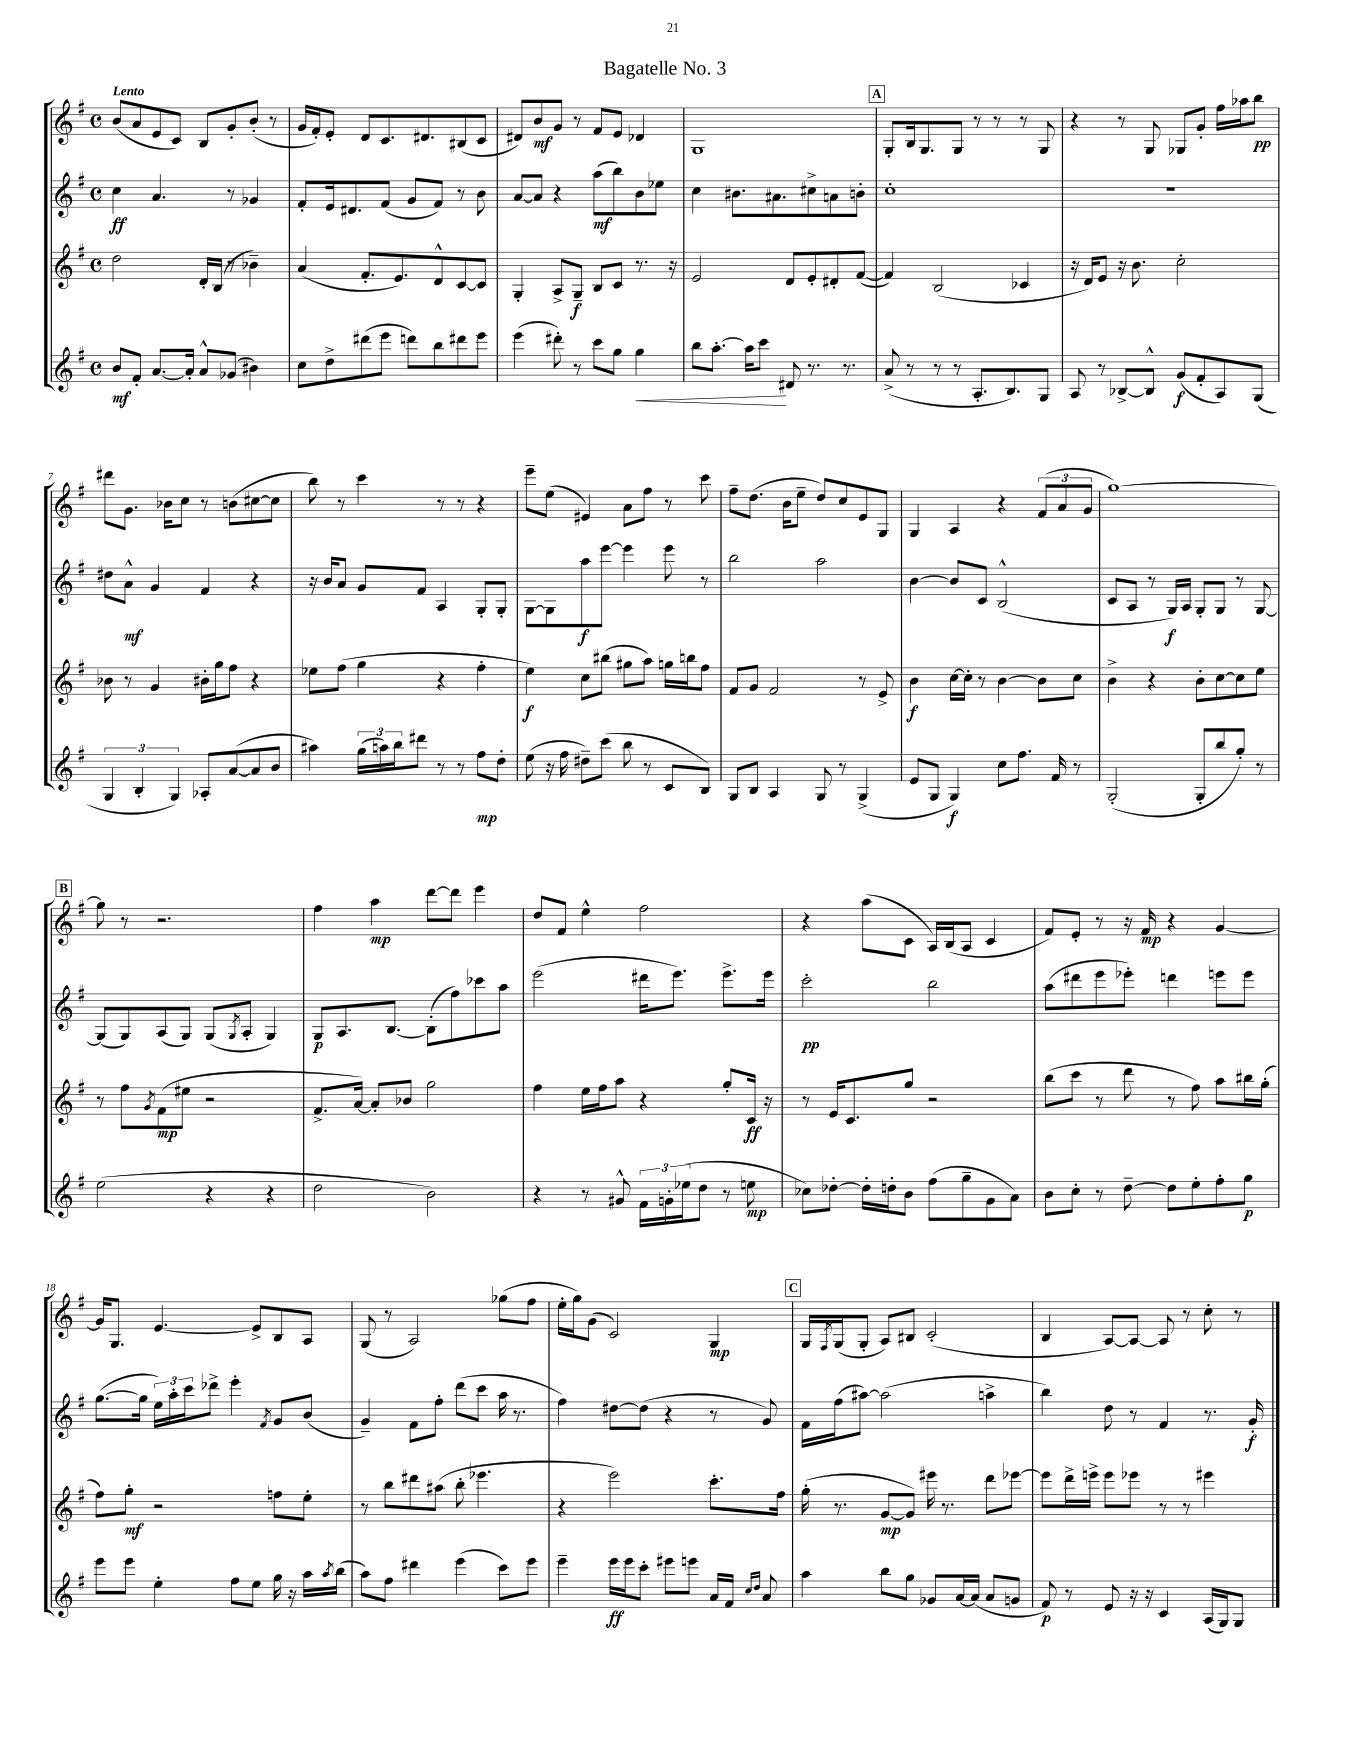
\header { title = "Bagatelle No. 3" }
<<
\new StaffGroup <<
\new Staff = "s0" {
    \clef treble \key g \major \defaultTimeSignature \time 4/4 \tempo "Lento"
    b'8( a'8 e'8 c'8) b8 g'8-. b'8-.( r8 |
    g'16 fis'16-.) e'8-. d'8 c'8. dis'8. bis8( c'8 |
    dis'8) b'8\mf g'8 r8 fis'8 e'8 des'4 |
    g1 |
    \mark \markup { \box "A" } g8-. b16 g8. g8 r8 r8 r8 g8 |
    r4 r8 g8 ges8 g'8-. fis''16 aes''16 b''8\pp |
    dis'''8 g'8. bes'16 c''8 r8 b'8( cis''8~ cis''8 |
    b''8) r8 c'''4 r8 r8 r4 |
    e'''8-- e''8( eis'4) a'8 fis''8 r8 c'''8 |
    fis''8-- d''8.( b'16 e''8-- d''8) c''8 e'8 g8 |
    g4 a4 r4 \tuplet 3/2 { fis'8( a'8 g'8 } |
    g''1~) |
    \mark \markup { \box "B" } g''8 r8 r2. |
    fis''4 a''4\mp d'''8~ d'''8 e'''4 |
    d''8 fis'8 e''4-^ fis''2 |
    r4 a''8( c'8 a16) b16( a8 c'4 |
    fis'8) e'8-. r8 r16 fis'16\mp r4 g'4~ |
    g'16 g8. e'4.~ e'8-> b8 a8 |
    g8( r8 a2) ges''8( fis''8 |
    e''16-. g''16) g'8( c'2) g4\mp |
    \mark \markup { \box "C" } g16 \acciaccatura { fis8 } g16( g8-. a8) bis8 c'2-.( |
    b4 a8~) a8~ a8 r8 c''8-. r8 \bar "|." |
}
\new Staff = "s1" {
    \clef treble \key g \major \defaultTimeSignature \time 4/4
    c''4\ff a'4. r8 ges'4 |
    fis'8-. e'16 dis'8. fis'8( g'8 fis'8) r8 b'8 |
    a'8~ a'8 r4 a''8\mf( b''8) b'8 ees''8 |
    c''4 bis'8. ais'8. cis''8-> a'8 b'8-. |
    \mark \markup { \box "A" } c''1-. |
    R1 |
    dis''8 a'8-^\mf g'4 fis'4 r4 |
    r16 b'16 a'8 g'8 fis'8 a4 g8-. g8-. |
    g8~ g8 a''8\f e'''8~ e'''4 e'''8 r8 |
    b''2 a''2 |
    b'4~ b'8 c'8 b2-^( |
    c'8 a8 r8 g16\f) a16 g8-. g8 r8 g8~ |
    \mark \markup { \box "B" } g8( g8) a8( g8) g8( \acciaccatura { g8 } a8-. g4) |
    g8\p a8. b8.~ b8-.( fis''8) ces'''8 a''8 |
    e'''2( dis'''16 e'''8.) e'''8.-> e'''16 |
    c'''2-.\pp b''2 |
    a''8( dis'''8 e'''8 ees'''8-.) d'''4 e'''8 e'''8 |
    g''8.~( g''16 \tuplet 3/2 { e''16) a''16-. c'''16 } des'''8-> e'''4-. \acciaccatura { fis'8 } g'8 b'8( |
    g'4--) fis'8 fis''8-. d'''8( c'''8 a''16 r8. |
    fis''4) dis''8~ dis''8( r4 r8 g'8) |
    \mark \markup { \box "C" } fis'16 fis''16( ais''8~) ais''2( a''4-> |
    b''4) d''8 r8 fis'4 r8. g'16-.\f \bar "|." |
}
\new Staff = "s2" {
    \clef treble \key g \major \defaultTimeSignature \time 4/4
    d''2 d'16-. b16( r8 bes'4--) |
    a'4( fis'8.-. e'8.) d'8-^ c'8~ c'8 |
    g4-. a8-> g8--\f b8 c'8 r8. r16 |
    e'2 d'8 e'8-. dis'8-. fis'8~( |
    \mark \markup { \box "A" } fis'4) b2( ces'4 |
    r16 d'16) e'8 r16 b'8. c''2-. |
    bes'8 r8 g'4 bis'16-. g''16 fis''8 r4 |
    ees''8 fis''8( g''4 r4 fis''4-. |
    e''4\f) c''8 bis''8( gis''8 a''8) g''16 b''16 fis''8 |
    fis'8 g'8 fis'2 r8 e'8-> |
    b'4\f c''16~ c''16-. r8 b'4~ b'8 c''8 |
    b'4-> r4 b'8-. c''8~ c''8 e''8 |
    \mark \markup { \box "B" } r8 fis''8 \acciaccatura { g'8 } fis'8\mp( eis''8 r2 |
    fis'8.-> a'16~) a'8-. bes'8 g''2 |
    fis''4 e''16 fis''16 a''8 r4 g''8-. c'16\ff r16 |
    r8 e'16 c'8. g''8 r2 |
    b''8( c'''8 r8 d'''8 r8 fis''8) a''8 bis''16 g''16-.( |
    fis''8) g''8-.\mf r2 f''8 e''8-. |
    r8 b''8 dis'''8 ais''8( b''8-. ees'''4. |
    r4 e'''2) c'''8.-. fis''16 |
    \mark \markup { \box "C" } g''16-.( r8. g'8~\mp g'8) eis'''16 r8. d'''8 ees'''8~ |
    ees'''8 d'''16-> e'''16-> e'''8 ees'''8 r8 r8 eis'''4 \bar "|." |
}
\new Staff = "s3" {
    \clef treble \key g \major \defaultTimeSignature \time 4/4
    b'8\mf fis'8-. a'8.~ a'16-. a'8-^ ges'8( bis'4) |
    c''8 d''8-> dis'''8( e'''8 d'''8) b''8 dis'''8 e'''8 |
    e'''4( dis'''8-.) r8 c'''8 g''8 g''4\< |
    b''8 a''8.~-. a''16 c'''8\! dis'8 r8. r8. |
    \mark \markup { \box "A" } a'8->( r8 r8 r8 a8.-. b8.) g8 |
    a8 r8 bes8~-> bes8-^ g'8\f( fis'8-. a8) g8( |
    \tuplet 3/2 { g4 b4-. g4) } aes8-. a'8~( a'8 b'8 |
    ais''4) \tuplet 3/2 { g''16( a''16) b''16 } dis'''8 r8 r8 fis''8\mp d''8-. |
    e''8( r16 fis''16 dis''8--) c'''8( b''8 r8 c'8 b8) |
    g8 b8 a4 g8 r8 g4->( |
    e'8 g8 g4\f) c''8 fis''8. fis'16 r8 |
    g2-.( g8-. b''8 g''8-.) r8 |
    \mark \markup { \box "B" } e''2( r4 r4 |
    d''2 b'2) |
    r4 r8 gis'8-^ \tuplet 3/2 { fis'16 g'16-. ees''16( } d''8 r8 e''8\mp |
    ces''8) des''8~-. des''16-. d''16-. b'8 fis''8( g''8-- g'8 a'8) |
    b'8 c''8-. r8 d''8~-- d''8 e''8-. fis''8-. g''8\p |
    e'''8 e'''8 e''4-. fis''8 e''8 g''16 r16 a''16 \acciaccatura { a''8 } b''16( |
    a''8) fis''8 dis'''4 e'''4( c'''8) e'''8 |
    e'''4-- e'''16\ff e'''16 c'''8-. eis'''8 e'''8 a'16 fis'16 \grace { c''16 d''16 } a'8 |
    \mark \markup { \box "C" } a''4 b''8 g''8 ges'8 a'16~ a'16( a'8 g'8 |
    fis'8\p) r8 e'8 r16 r16 c'4 a16( g16) g8 \bar "|." |
}
>>
>>
